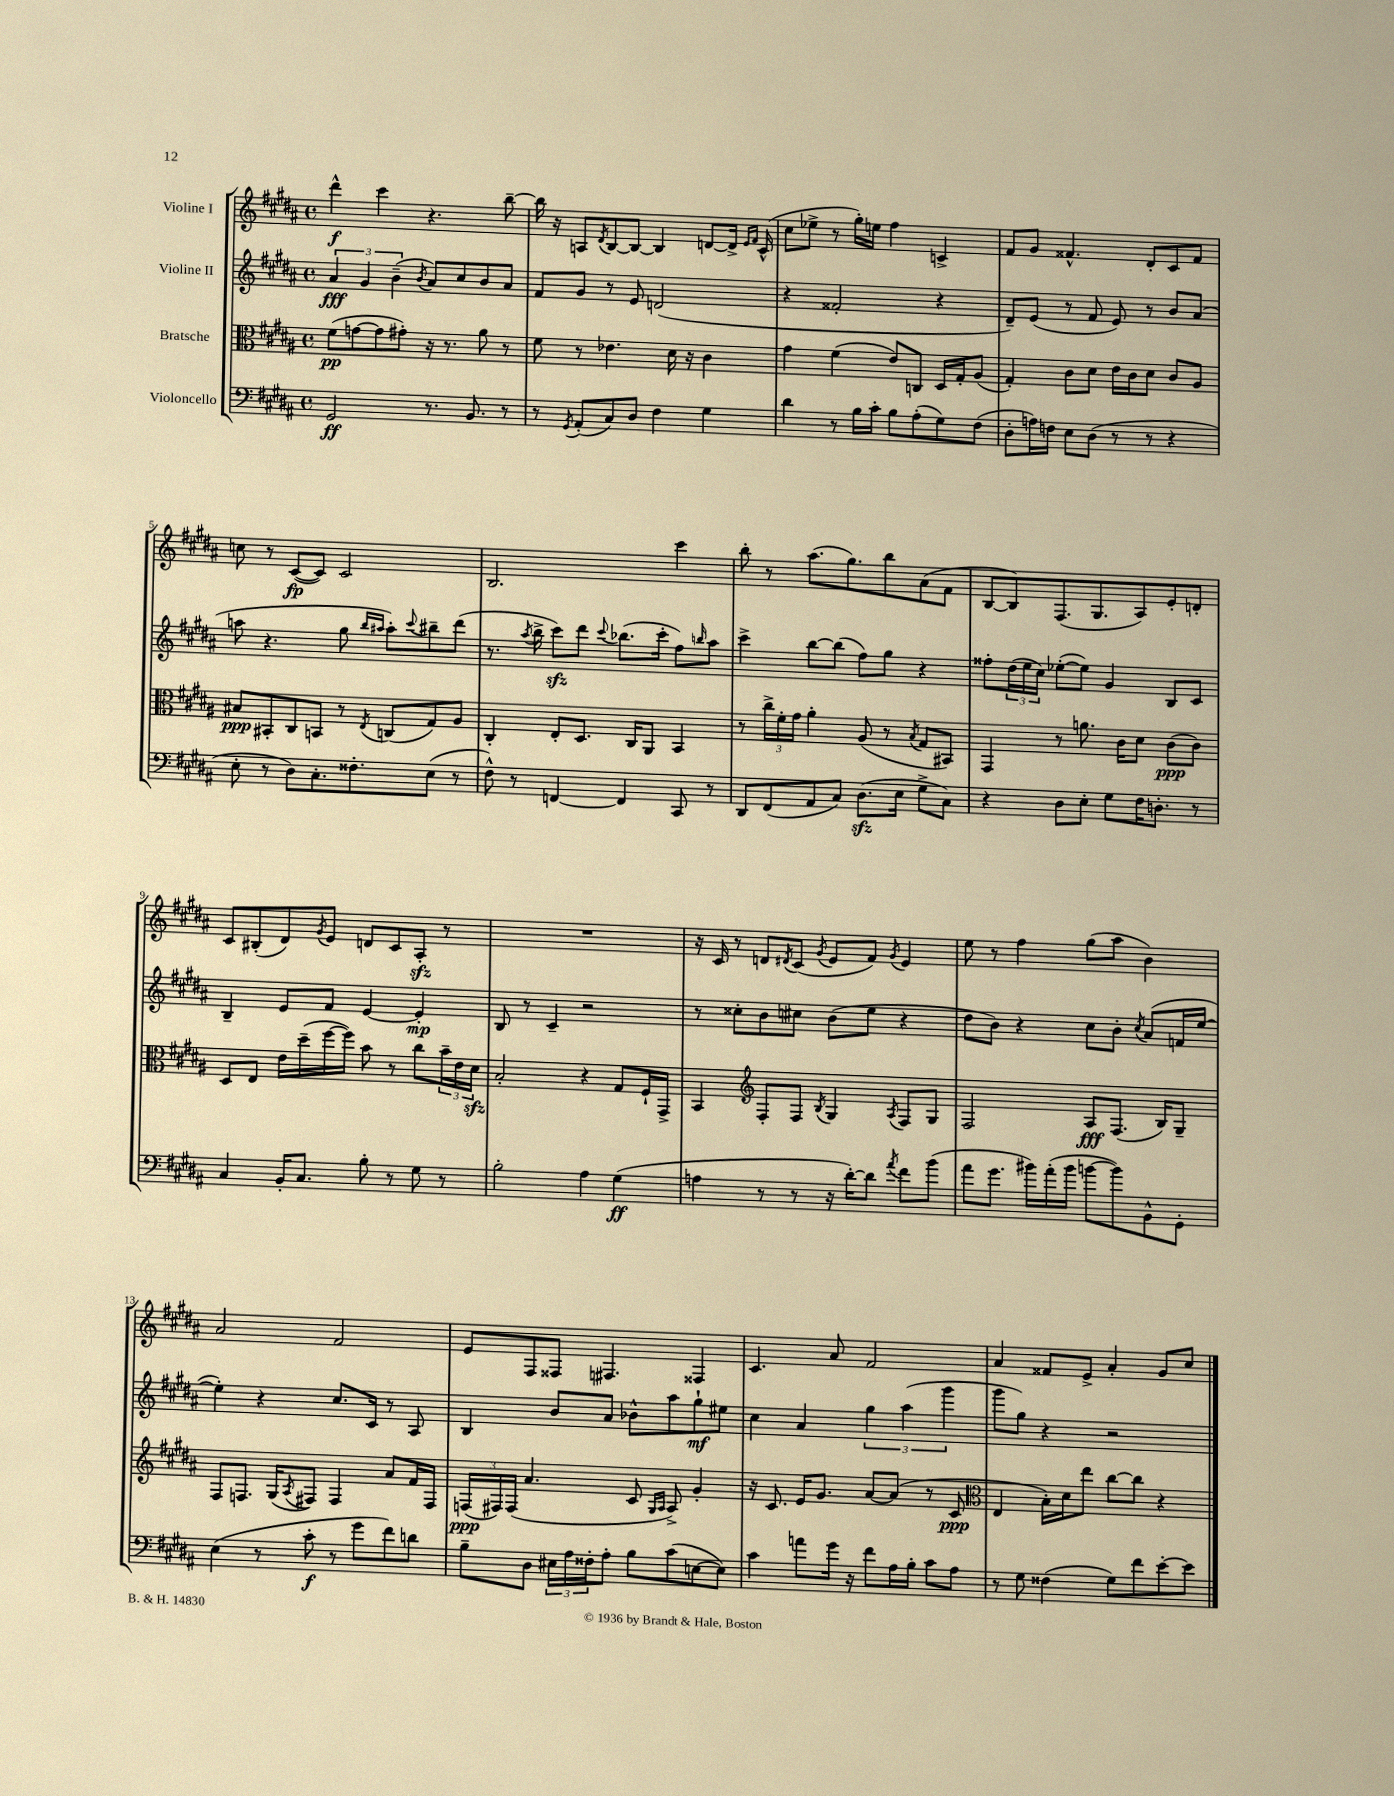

**kern	**dynam	**kern	**dynam	**kern	**dynam	**kern	**dynam
*part4	*part4	*part3	*part3	*part2	*part2	*part1	*part1
*staff4	*staff4	*staff3	*staff3	*staff2	*staff2	*staff1	*staff1
*I"Violoncello	*	*I"Bratsche	*	*I"Violine II	*	*I"Violine I	*
*clefF4	*	*clefC3	*	*clefG2	*	*clefG2	*
*k[f#c#g#d#a#]	*	*k[f#c#g#d#a#]	*	*k[f#c#g#d#a#]	*	*k[f#c#g#d#a#]	*
*M4/4	*	*M4/4	*	*M4/4	*	*M4/4	*
*met(c)	*	*met(c)	*	*met(c)	*	*met(c)	*
=1	=1	=1	=1	=1	=1	=1	=1
2GG#/	ff	(8f#\L	pp	6a#/	fff	4ddd#^^\	f
.	.	[8gn\	.	.	.	.	.
.	.	.	.	6g#/	.	.	.
.	.	8g\]	.	.	.	4ccc#\	.
.	.	.	.	(6b~\	.	.	.
.	.	8g#X'\J)	.	.	.	.	.
.	.	.	.	8qb/	.	.	.
8.r	.	16r	.	8a#/L)	.	4.r	.
.	.	8.r	.	.	.	.	.
.	.	.	.	8cc#/	.	.	.
8.BB/	.	.	.	.	.	.	.
.	.	8a#\	.	8b/	.	.	.
8r	.	8r	.	8a#/J	.	[8bb~\	.
=2	=2	=2	=2	=2	=2	=2	=2
8r	.	8f#\	.	8f#/L	.	16bb\]	.
.	.	.	.	.	.	16r	.
8qGG#/	.	.	.	.	.	.	.
(8AA#'/L	.	8r	.	8g#/J	.	8An/L	.
.	.	.	.	.	.	8qd#/	.
8C#/)	.	4.e-X\	.	8r	.	[8B/	.
8D#/J	.	.	.	8e/	.	8B/J_	.
4F#\	.	.	.	(2dn/	.	4B/]	.
.	.	16d#\	.	.	.	.	.
.	.	16r	.	.	.	.	.
4G#\	.	4c#\	.	.	.	[8dn/L	.
.	.	.	.	.	.	16d^/Jk]	.
.	.	.	.	.	.	16qqe/LL	.
.	.	.	.	.	.	16qqf#/JJ	.
.	.	.	.	.	.	(16c#^^/	.
=3	=3	=3	=3	=3	=3	=3	=3
4d#\	.	4g#\	.	4r	.	8cc#\L	.
.	.	.	.	.	.	8ee-X^\J	.
8r	.	(4f#\	.	2f##X'/	.	8r	.
16B\LL	.	.	.	.	.	16gg#'\LL)	.
16c#'\JJ	.	.	.	.	.	16een\JJ	.
8B\L	.	8e/L)	.	.	.	4ff#\	.
(8A#'\	.	8Cn/J	.	.	.	.	.
8G#\)	.	16D#/LL	.	4r	.	4cn^/	.
.	.	16G#'/J	.	.	.	.	.
(8F#\J	.	(8A#/J	.	.	.	.	.
=4	=4	=4	=4	=4	=4	=4	=4
8D#'\L	.	4G#'/)	.	8d#~/L)	.	8f#/L	.
16An\L)	.	.	.	(8e/J	.	8g#/J	.
16Fn\JJ	.	.	.	.	.	.	.
8E\L	.	8c#\L	.	8r	.	4.f##X^^/	.
(8D#\J	.	8d#\J	.	8f#/	.	.	.
8r	.	16e\LL	.	8e/)	.	.	.
.	.	16c#\J	.	.	.	.	.
8r	.	8d#\J	.	8r	.	8d#'/L	.
4r	.	8c#/L	.	8b/L	.	8c#/	.
.	.	8A#/J	.	(8a#/J	.	8f##/J	.
!!LO:LB:g=z
=5	=5	=5	=5	=5	=5	=5	=5
8E'\	.	8B#X/L	ppp	8aan\	.	8ccn\	.
8r	.	8BB#X'/	.	4.r	.	8r	.
8D#\L)	.	8C#/	.	.	.	([8c#/L	fp
8.C#'\	.	8BBn/J	.	.	.	8c#/J])	.
.	.	8r	.	8gg#\	.	2c#/	.
8.F##X'\	.	.	.	.	.	.	.
.	.	.	.	16qqbb/LL	.	.	.
.	.	8qE/	.	16qqaa#X/JJ	.	.	.
.	.	(8Cn/L	.	8aa#'\L)	.	.	.
.	.	.	.	8qqccc#/	.	.	.
(8E\J	.	8G#/)	.	8bb#X~\	.	.	.
8r	.	8A#/J	.	(8ddd#\J	.	.	.
=6	=6	=6	=6	=6	=6	=6	=6
8F#^^\)	.	4C#'/	.	8.r	.	2.B/	.
8r	.	.	.	.	.	.	.
.	.	.	.	8qaa#/	.	.	.
.	.	.	.	16bb^\	.	.	.
[4FFn/	.	8E'/L	.	8ccc#zz\L)	.	.	.
.	.	8.D#/J	.	8ddd#\J	.	.	.
.	.	.	.	8qqccc#/	.	.	.
4FF/]	.	.	.	(8.bb-X\L	.	.	.
.	.	16C#/KL	.	.	.	.	.
.	.	8AA#/J	.	.	.	.	.
.	.	.	.	16ccc#'\Jk	.	.	.
8CC#/	.	4BB/	.	8ff#\L)	.	4ccc#\	.
.	.	.	.	16qqbbn/	.	.	.
8r	.	.	.	8aa#\J	.	.	.
=7	=7	=7	=7	=7	=7	=7	=7
8DD#/L	.	8r	.	4ccc#^\	.	8bb'\	.
(8FF#/	.	24cc#^\LL	.	.	.	8r	.
.	.	24f#'\	.	.	.	.	.
.	.	24g#\JJ	.	.	.	.	.
8AA#/	.	4a#'\	.	[8bb\L	.	(8.aa#\L	.
8C#/J)	.	.	.	(8bb\J]	.	.	.
.	.	.	.	.	.	8.gg#\)	.
(8.D#zz\L	.	(8A#/	.	8ff#\L)	.	.	.
.	.	8r	.	8gg#\J	.	8bb\	.
16E\Jk	.	.	.	.	.	.	.
.	.	8qB/	.	.	.	.	.
8G#^\L	.	8G#/L	.	4r	.	(8a#\	.
8C#\J)	.	8BB#X/J)	.	.	.	8f#\J	.
=8	=8	=8	=8	=8	=8	=8	=8
4r	.	4GG#/	.	8ff##X'\L	.	[8B/L	.
.	.	.	.	(24dd#\L	.	8B/])	.
.	.	.	.	24ee\	.	.	.
.	.	.	.	24cc#\JJ)	.	.	.
8D#\L	.	8r	.	([8ee-X'\L	.	(8.F#/	.
8E'\J	.	8.an\	.	8ee-\J])	.	.	.
.	.	.	.	.	.	8.G#/	.
8G#\L	.	.	.	4g#/	.	.	.
.	.	16c#\KL	.	.	.	.	.
16F#\K	.	8d#\J	.	.	.	8A#/)	.
8.Dn'\J	.	.	.	.	.	.	.
.	.	(8c#\L	ppp	8B/L	.	8e'/	.
8r	.	8c#\J)	.	8c#/J	.	8dn'/J	.
!!LO:LB:g=z
=9	=9	=9	=9	=9	=9	=9	=9
4C#/	.	8D#/L	.	4B~/	.	8c#/L	.
.	.	8E/J	.	.	.	(8B#X'/	.
16BB'/KL	.	16e\LL	.	8e/L	.	8d#/)	.
8.C#/J	.	(16dd#~\	.	.	.	.	.
.	.	.	.	.	.	8qg#/	.
.	.	[16ff#\	.	8f#/J	.	8e/J	.
.	.	16ff#\JJ])	.	.	.	.	.
8B'\	.	8b\	.	[4e/	.	8dn/L	.
8r	.	8r	.	.	.	8c#/	.
8G#\	.	8cc#\L	.	4e'/]	mp	8A#zz'/J	.
8r	.	24b~\L	.	.	.	8r	.
.	.	24e\	.	.	.	.	.
.	.	24d#zz\JJ	.	.	.	.	.
=10	=10	=10	=10	=10	=10	=10	=10
2B'\	.	2B'/	.	8B/	.	1r	.
.	.	.	.	8r	.	.	.
.	.	.	.	4c#~/	.	.	.
4A#\	.	4r	.	2r	.	.	.
(4G#\	ff	8G#/L	.	.	.	.	.
.	.	16F#`/L	.	.	.	.	.
.	.	16GG#^/JJ	.	.	.	.	.
=11	=11	=11	=11	=11	=11	=11	=11
4An\	.	4BB/	.	8r	.	16r	.
.	.	.	.	.	.	16c#/	.
.	.	.	.	8cc##X'\L	.	8r	.
*	*	*clefG2	*	*	*	*	*
8r	.	8F#'/L	.	8b\	.	8dn/L	.
.	.	.	.	.	.	8qd#X/	.
8r	.	8F#/J	.	8cc#X\J	.	(8c#/J	.
.	.	8qB/	.	.	.	8qg#/	.
16r	.	4G#/	.	(8b\L	.	8e/L	.
[16d#'\KL)	.	.	.	.	.	.	.
8d#\J]	.	.	.	8ee\J	.	8f#/J)	.
8qa#/	.	8qA#/	.	.	.	8qg#/	.
8f#\L	.	8F#/L	.	4r	.	4e/	.
(8b\J	.	8G#/J	.	.	.	.	.
=12	=12	=12	=12	=12	=12	=12	=12
8a#\L	.	2F#/	.	8dd#\L	.	8ee\	.
8.g#\J	.	.	.	8b\J)	.	8r	.
.	.	.	.	4r	.	4ff#\	.
16b#X\LL)	.	.	.	.	.	.	.
(16a#'\	.	.	.	.	.	.	.
16b#\JJ	.	.	.	.	.	.	.
[8bn\L	.	8A#/L	fff	8cc#\L	.	(8gg#\L	.
8b\])	.	(8.F#/J	.	8b'\J	.	8aa#\J	.
.	.	.	.	8qcc#/	.	.	.
8BB^^\	.	.	.	(8a#/L	.	4b\)	.
.	.	16B/KL)	.	.	.	.	.
8GG#'\J	.	8G#~/J	.	16fn/L	.	.	.
.	.	.	.	[16ee/JJ	.	.	.
!!LO:LB:g=z
=13	=13	=13	=13	=13	=13	=13	=13
(4E\	.	8F#/L	.	4ee'\])	.	2a#/	.
.	.	8.Fn/J	.	.	.	.	.
8r	.	.	.	4r	.	.	.
.	.	(16G#/KL	.	.	.	.	.
.	.	8qA#/	.	.	.	.	.
8c#'\	f	8F#X/J)	.	.	.	.	.
8r	.	4F#/	.	8.cc#/L	.	2f#/	.
8g#\L	.	.	.	.	.	.	.
.	.	.	.	16c#/Jk	.	.	.
8f#\)	.	8a#/L	.	8r	.	.	.
8dn\J	.	16f#/L	.	8A#/	.	.	.
.	.	16F#/JJ	.	.	.	.	.
=14	=14	=14	=14	=14	=14	=14	=14
8B~\L	.	(24Fn/LL	ppp	4B/	.	8e/L	.
.	.	24F#X/)	.	.	.	.	.
.	.	(24F#/JJ	.	.	.	.	.
8D#\J	.	4.a#/	.	.	.	8F#/	.
24E#X\LL	.	.	.	8b/L	.	8F##X/J	.
24A#\	.	.	.	.	.	.	.
24F##X'\J	.	.	.	.	.	.	.
8A#'\J	.	.	.	8a#/J	.	4.F#X/	.
8B\L	.	8c#/	.	8b-X^^\L	.	.	.
.	.	16qqG#/LL	.	.	.	.	.
.	.	16qqA#/JJ	.	.	.	.	.
(8c#\	.	8A#^/)	.	8aa#\	.	.	.
[8En\	.	4g#'/	.	8gg#`\	mf	4F##X/	.
8E\J])	.	.	.	8ee#X\J	.	.	.
=15	=15	=15	=15	=15	=15	=15	=15
4c#\	.	16r	.	4cc#\	.	4.c#/	.
.	.	8.c#/	.	.	.	.	.
8an\L	.	16e/KL	.	4a#/	.	.	.
.	.	8.g#/J	.	.	.	.	.
16g#\Jk	.	.	.	.	.	8a#/	.
16r	.	.	.	.	.	.	.
8f#\L	.	[8a#/L	.	6gg#\	.	2f#/	.
16A#\L	.	(8a#/J]	.	.	.	.	.
.	.	.	.	(6aa#\	.	.	.
16B'\JJ	.	.	.	.	.	.	.
8c#\L	.	8r	.	.	.	.	.
.	.	.	.	6ggg#\	.	.	.
8A#\J	.	8c#/	ppp	.	.	.	.
=16	=16	=16	=16	=16	=16	=16	=16
*	*	*clefC3	*	*	*	*	*
8r	.	4E/	.	8ggg#\L	.	4a#/	.
8G#\	.	.	.	8gg#\J)	.	.	.
(4F##X\	.	16B'\LL)	.	4r	.	8f##X/L	.
.	.	16d#\J	.	.	.	.	.
.	.	8ee\J	.	.	.	8e^/J	.
8G#\L)	.	[8cc#\L	.	2r	.	4a#'/	.
8f#\	.	8cc#\J]	.	.	.	.	.
[8e'\	.	4r	.	.	.	8g#/L	.
8e\J]	.	.	.	.	.	8cc#/J	.
==	==	==	==	==	==	==	==
*-	*-	*-	*-	*-	*-	*-	*-
